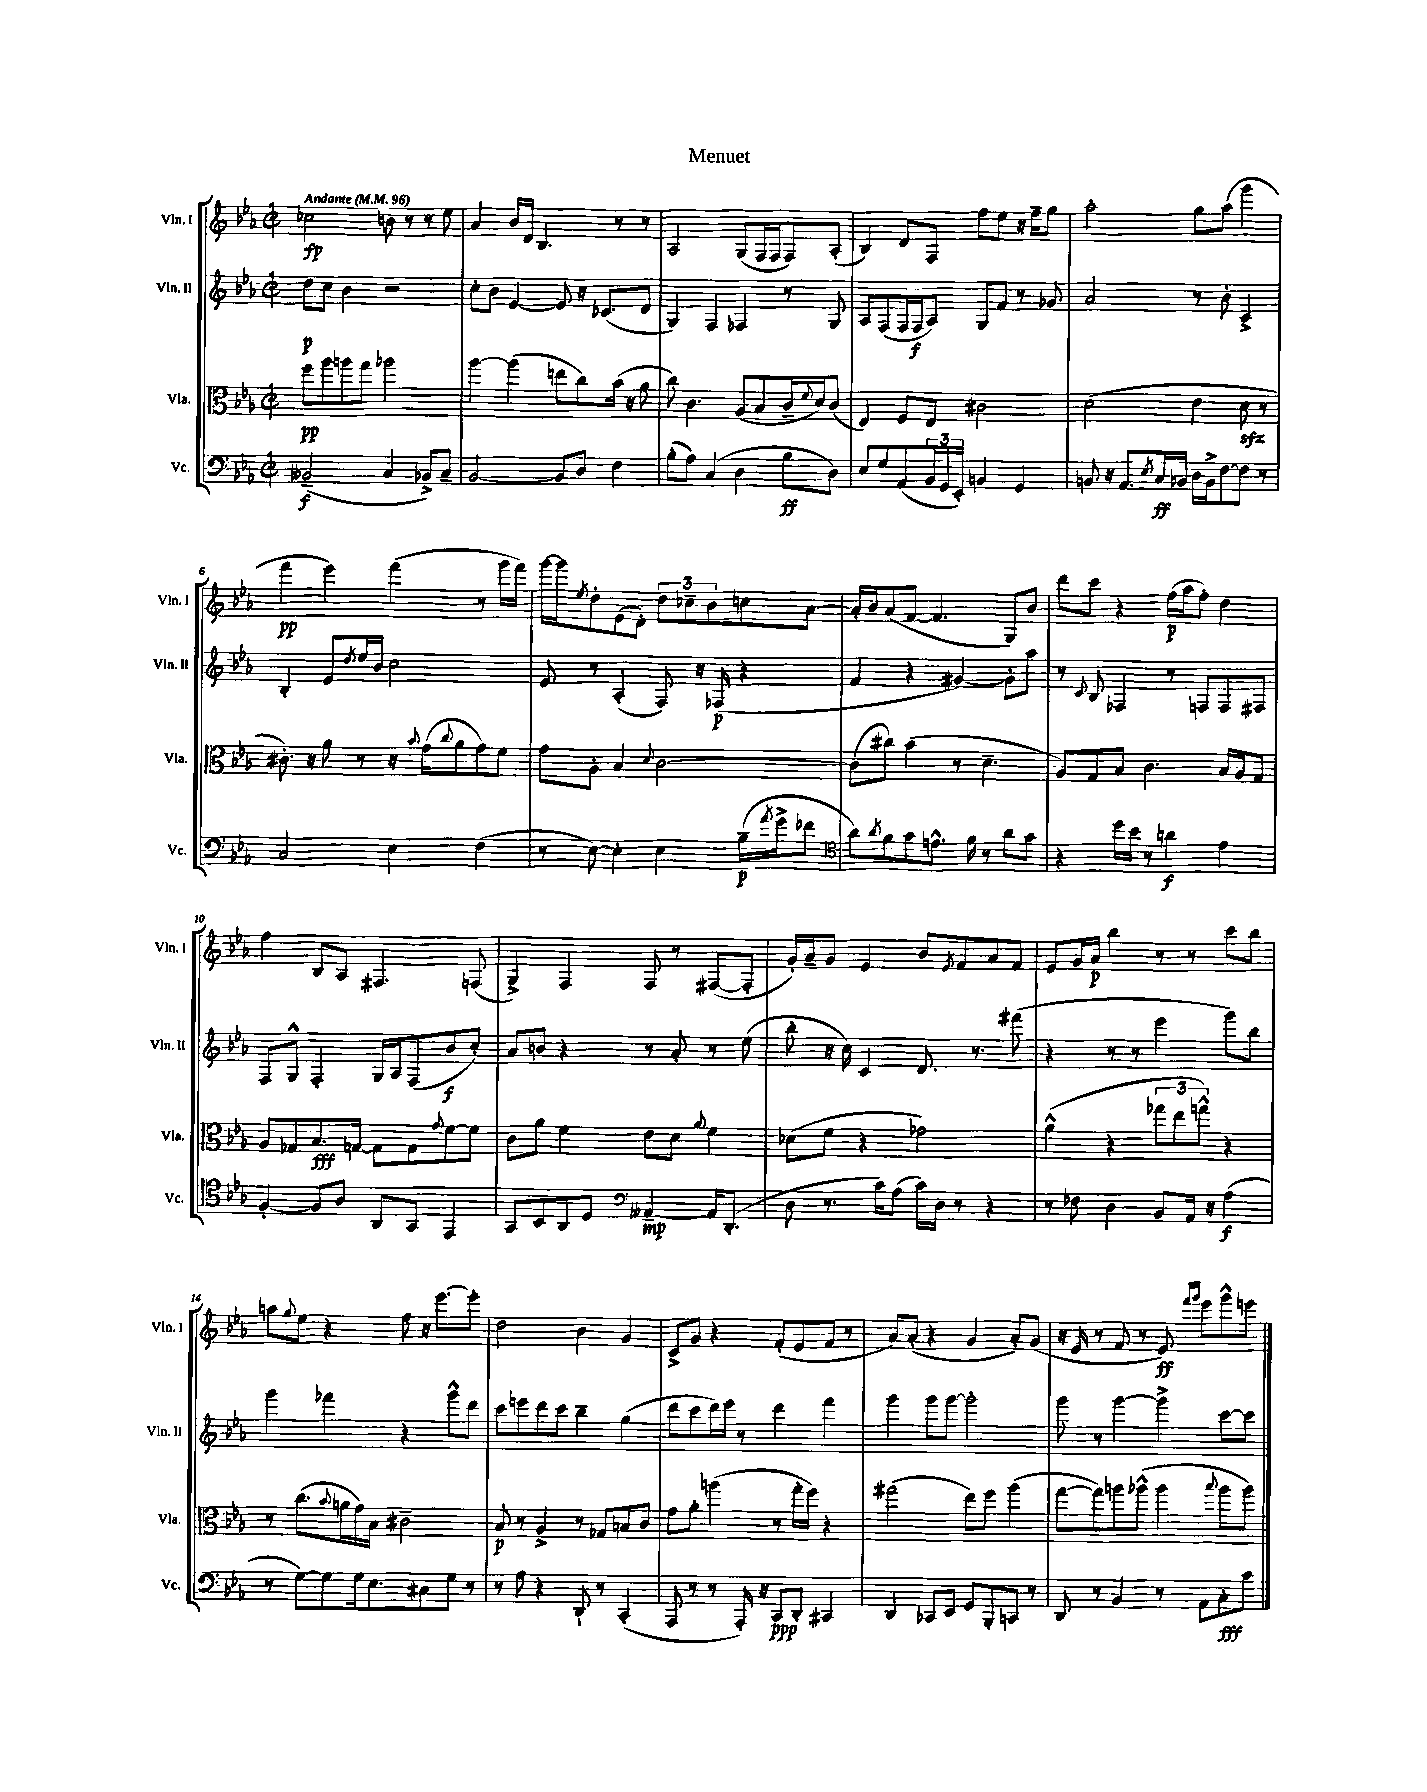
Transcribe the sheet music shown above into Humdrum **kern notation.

**kern	**kern	**kern	**kern
*staff4	*staff3	*staff2	*staff1
*clefF4	*clefC3	*clefG2	*clefG2
*k[b-e-a-]	*k[b-e-a-]	*k[b-e-a-]	*k[b-e-a-]
*M2/2	*M2/2	*M2/2	*M2/2
*met(c|)	*met(c|)	*met(c|)	*met(c|)
*MM96	*MM96	*MM96	*MM96
(2BB--~/	8ff\L	8dd\L	2cc-\
.	8aa-\	8cc\J	.
.	8aa\	4b-\	.
.	8gg\J	.	.
4C/	2aa-\	2r	8b\
.	.	.	8r
8BB-^/L)	.	.	8r
8C~/J	.	.	8ee-\
=	=	=	=
[2BB-/	[4aa-\	8cc'\L	4a-/
.	.	8b-\J	.
.	(4aa-\]	[4e-/	16b-/LL
.	.	.	16d/JJ
.	.	.	4.B-/
8BB-/]L	8ee\L	8e-/]	.
8D/J	8cc\)	16r	.
.	.	(8.c-/L	.
4F\	(16b-\Jk	.	8r
.	16r	.	.
.	8a-\	8d/J	8r
=	=	=	=
(8B-'\L	8cc\)	4G/)	2A-/
8A-\J)	4.c\	.	.
(4C/	.	4F/	.
4D\	(8A-/L	4F-/	(8G/L
.	8B-/	.	16F/L
.	.	.	16F/J
8B-\L	16c~/L	8r	8F/)
.	8qqf/	.	.
.	16d/J)	.	.
8D\J)	(8c/J	8G/	(8A-'/J
=	=	=	=
8E-/L	4E-/)	8A-/L	4B-/)
8G/	.	(8F/	.
(8AA-/	8F/L	16F/L	8d/L
.	.	16F/J	.
24BB-/L	8E-/J	8A-/J)	8F/J
24GG/	.	.	.
24EE-'/JJ)	.	.	.
4BB/	2c#\	8G/L	8ff\L
.	.	8f/J	8ee-\J
4GG/	.	8r	16r
.	.	.	16ff~\LK
.	.	8g-/	8gg\J
=	=	=	=
8BB/	(2d\	2a-/	2aa-'\
16r	.	.	.
8.AA-/L	.	.	.
8qE-/	.	.	.
16C/L	.	.	.
16BB-/JJ	.	.	.
16D\LL	4e-\	8r	8gg\L
16BB-^\J	.	.	.
[8F\	.	8b-'\	(8aa-\J
8F\]J	8d\	4c^/	4ggg\
8r	8r	.	.
=	=	=	=
2C/	8.c#'\)	4B-'/	4fff\
.	16r	.	.
.	8a-\	8e-/L	4eee-\)
.	.	8qdd/	.
.	8r	16ee-/L	.
.	.	16b-/JJ	.
4E-\	16r	2cc\	(4fff\
.	8qqb-/	.	.
.	(16g\LK	.	.
.	8qqcc/	.	.
.	8a-\	.	.
(4F\	8g\)	.	8r
.	8f\J	.	16ggg\LL
.	.	.	16fff\JJ)
=	=	=	=
8r	8g\L	8e-/	[16ggg\LL
.	.	.	16ggg\]J
.	.	.	8qee-/
[8E-\)	8A-'\J	8r	8dd'\
4E-'\]	4B-/	(4A-'/	(8e-\
.	.	.	8d'\J)
.	8qqd/	.	.
4E-\	[2c\	8F/)	12dd\L
.	.	.	12cc-~\
.	.	16r	.
.	.	.	12b-\
.	.	(16F-/	.
(16B-~\LL	.	4r	8cc\
8qa-/	.	.	.
16g^\J	.	.	.
8f-\J	.	.	[8a-\J
=	=	=	=
*clefC4	*	*	*
8a-\L)	(8c\]L	4f/	16a-'/]LL
.	.	.	16b-/J
8qa-/	.	.	.
8f\	8cc#\J)	.	(8a-/
8g\	(4b-\	4r	[8f/J
8.e^^\J	.	.	4.f/]
.	8r	[4g#/)	.
16f\	.	.	.
8r	4.d~\	.	.
8a-\L	.	8g#'\]L	8G/L)
8g\J	.	8aa-\J	8b-/J
=	=	=	=
4r	8A-/L)	8r	8ddd\L
.	.	8qqc/	.
.	8G/	8B-/	8ccc\J
16dd\LL	8B-/J	4F-/	4r
16b-\JJ	.	.	.
8r	4.c\	.	.
4a\	.	8r	(16ff\LL
.	.	.	16aa-\J
.	.	8F/L	8ff'\J)
4e-\	16B-/LL	8F/	4dd\
.	16A-/J	.	.
.	8G/J	8F#/J	.
=	=	=	=
[4F'/	8A-/L	8F/L	4ff\
.	8G-/	8G^^/J	.
8F/]L	8.B-/	4F'/	8B-/L
8A-/J	.	.	8A-/J
.	[16G/Jk	.	.
8AA-/L	8G\]L	16G/LL	4.F#/
.	.	16A-/J	.
8GG/J	8G\	(8F/	.
.	8qqg/	.	.
4EE-/	[8f\	8b-/	.
.	8f\]J	8cc'/J)	(8F/
=	=	=	=
8GG/L	8c\L	8a-/L	4G^/)
8BB-/	8a-\J	8b/J	.
8AA-/	4f\	4r	4F/
8D/J	.	.	.
*clefF4	*	*	*
[4AA--~/	8e-\L	8r	8F/
.	8d\J	8a-'/	8r
.	8qqa-/	.	.
16AA--/]LK	4f\	8r	([8F#/L
(8.DD'/J	.	.	.
.	.	(8ee-\	8F#'/]J
=	=	=	=
8D\	(8d-\L	8bb-'\	16g'/LL)
.	.	.	16a-~/J
8.r	8f\J	16r	8g/J
.	.	16cc\)	.
.	4r	4c/	4e-/
16c\LK)	.	.	.
(8A-\J	.	.	.
16c\LL)	2g-\)	8.d/	8b-/L
16D\JJ	.	.	.
.	.	.	8qe-/
8r	.	.	8f/
.	.	8.r	.
4r	.	.	8a-/
.	.	(8fff#\	8f/J
=	=	=	=
8r	(4a-^^\	4r	8e-/L
8F-\	.	.	16g/L
.	.	.	16a-/JJ
4D\	4r	8r	4bb-\
.	.	8r	.
8BB-/L	12gg-\L	4eee-\	8r
.	12ee-\	.	.
16AA-/Jk	.	.	8r
.	12gg^^\J)	.	.
16r	.	.	.
(4A-\	4r	8ggg\L)	8ccc\L
.	.	8bb-\J	8bb-\J
=	=	=	=
8r	8r	4ggg\	8aa\L
.	.	.	8qqgg/
[8G\L)	(8.cc\L	.	8ee-\J
8G\]	.	4fff-\	4r
.	8qqb-/	.	.
.	16a\L	.	.
16G\k	16g\)	.	.
8.E-\	16B-\JJ	.	.
.	2c#~\	4r	8ff\
8C#\	.	.	16r
.	.	.	[8.eee-\L
8G\J	.	8ggg^^\L	.
8r	.	8ddd\J	8eee-'\]J
=	=	=	=
8r	8B-/	8ccc\L	2dd\
8A-\	8r	8eee\	.
4r	4A-^/	8ddd\	.
.	.	8ccc\J	.
8DD`/	8r	4bb-~\	4b-\
8r	8G-/L	.	.
(4CC'/	8B/	(4gg\	4g/
.	8c/J	.	.
=	=	=	=
8AAA-/	8g\L	8ddd\L	8c^/L
8r	8a-'\J	8ccc\	8g/J
8r	(4aa\	16ddd\L)	4r
.	.	16eee-\JJ	.
16AAA-'/)	.	8r	.
16r	.	.	.
8CC/L	8r	4ddd\	(8f'/L
8DD'/J	16gg'\LL	.	8e-/
.	16ff\JJ)	.	.
4CC#/	4r	4fff\	8f/J
.	.	.	8r
=	=	=	=
4DD/	(2gg#\	4ggg\	8a-/L)
.	.	.	(8a-'/J
8CC-/L	.	8ggg\L	4r
8EE-/J	.	[8ggg\J	.
8GG/L	8ee-\L)	2ggg'\]	4g/
8BBB-'/	8ff\J	.	.
8CC/J	(4aa-\	.	8a-'/L)
8r	.	.	(8g/J
=	=	=	=
8DD/	[8gg\L	8ggg\	16r
.	.	.	16e-/
8r	8gg\])	8r	8r
4BB-/	8aa\	[4ggg\	8f/
.	(8aa-^^\J	.	8r
8r	4aa-\	4ggg^\]	8e-/)
.	.	.	16qqfff/LL
.	.	.	16qqggg/JJ
8AA-\L	.	.	8eee-\L
.	8qqbb-/	.	.
8C'\	8aa-\L	[8ccc\L	8ggg^^\
8c\J	8aa-\J)	8ccc\]J	8eee\J
==	==	==	==
*-	*-	*-	*-
